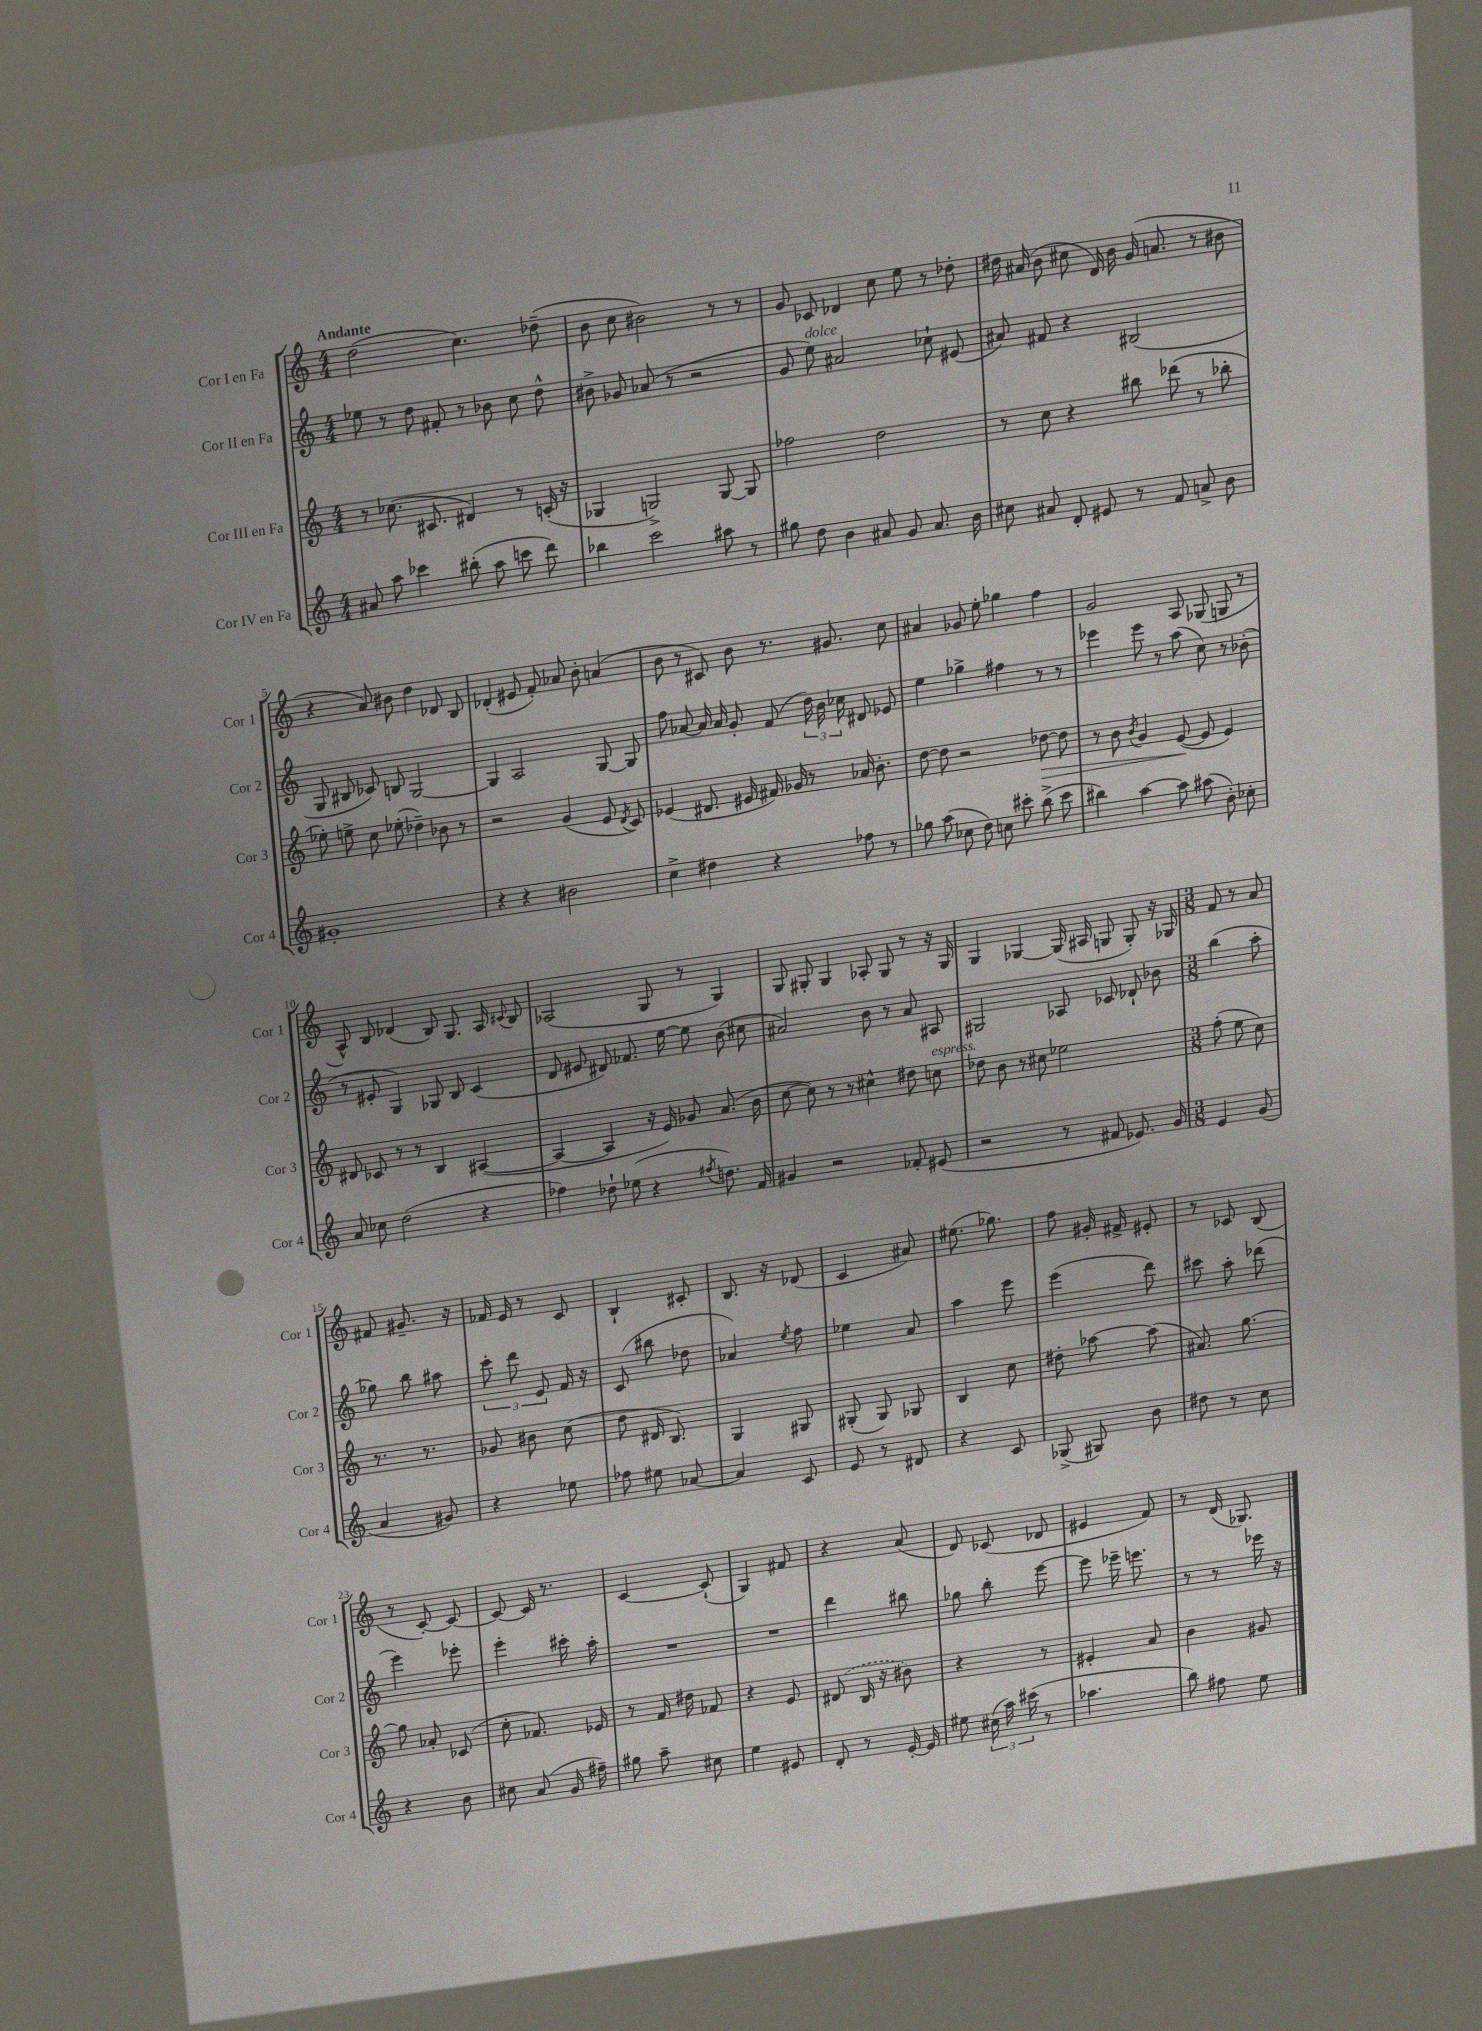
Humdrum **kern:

**kern	**kern	**kern	**kern
*staff4	*staff3	*staff2	*staff1
*clefG2	*clefG2	*clefG2	*clefG2
*k[]	*k[]	*k[]	*k[]
*M4/4	*M4/4	*M4/4	*M4/4
8a#/	8r	8ee-\	(2dd\
8aa\	(8.cc-\	8r	.
4ccc-\	.	8dd\	.
.	8.c#/	.	.
.	.	8f#'/	.
(8bb#'\	4d#/)	8r	4.cc\)
8aa\	.	8b-\	.
8ccc\	8r	8cc\	.
8ddd\)	(16c'/	8dd^^\	(8dd-~\
.	16r	.	.
=	=	=	=
4bb-\	4G-/	8b#^\	8b\
.	.	8g-/	8cc\
2ccc\	2G^/)	(8a-/	2b#\)
.	.	8r	.
.	.	2r	.
8aa#\	[8G/	.	8r
8r	8G/]	.	8r
=	=	=	=
8gg#\	2ff-\	8g/	8g/
8dd\	.	8ee\)	8c-/
4b\	.	2a#/	4d-/
8a#/	2dd\	.	8cc\
8g/	.	.	8ee\
8.a#/	.	8cc-`\	8r
.	.	(8e#/	8dd-'\
16b\	.	.	.
=	=	=	=
8cc#\	8r	8a#/)	16dd#\
.	.	.	(16a#/
8a#/	8cc\	8f#/	8b\
8d'/	4r	4r	8cc#\
8e#/	.	.	16d/)
.	.	.	16b\
8r	8bb#\	(2B#/	(16g/
.	.	.	8.a/
8f/	(8ddd-\	.	.
8a^/	8r	.	8r
8b\	8bb-'\	.	8b#\
=	=	=	=
1g#'	8ee-'\)	8G/	4r
.	8ee^\	8B#/	.
.	8cc\	8c-/)	8a/)
.	(8ee-'\	8B/	8b#\
.	4dd-~\)	[2G/	4dd\
.	8b-\	.	8d-/
.	8r	.	8B/
=	=	=	=
4r	2r	4G/]	(4d-'/
4r	.	2A/	8e#/
.	.	.	8f'/)
2b#\	(4g/	.	8a-/
.	.	.	8b'\
.	8e/	[8G/	(4a/
.	8qd/	.	.
.	8c/)	8G/]	.
=	=	=	=
4cc^\	(4e-/	8ff\	8b\
.	.	[8a-/	8r
4dd#\	8.d#/	16a-/]	8c#/)
.	.	16a-/	.
.	.	8g'/	8b\
.	16e#/	.	.
4r	16f#/)	(8f/	8.r
.	16g-/	.	.
.	8r	24dd\)	.
.	.	24b\	.
.	.	.	8.g#/
.	.	24cc-\	.
8ff-\	16a-/	8d#/	.
.	8.b'\	.	.
8r	.	8e-/	8cc\
=	=	=	=
8gg-\	[8dd\	4ee\	4a#/
(8aa\	8dd\]	.	.
8cc-\	2r	4gg-^\	8g-/
8dd\)	.	.	8ee'\
8cc\	.	4ff#\	4gg-\
8ccc#'\	.	.	.
(8bb^\	[8dd-\	8r	4ff\
8ccc#\	8dd-\]	8r	.
=	=	=	=
4bb#\)	8r	4eee-\	2g/
.	8b\	.	.
.	8qb/	.	.
[4aa\	4g/	8eee-\	.
.	.	8r	.
8aa\]	([8e/	(8aa\	8A/
(8aa#\	8e/]	8cc\)	(8G-/
8b'\)	4e/)	8r	8G/
8cc-'\	.	(8b-'\	8r
=	=	=	=
8a/	8d#/	8r	8A^^/)
8cc-\	8c-/	8e#'/	8B/
(2dd\	8r	4G/)	(4d-/
.	8r	.	.
.	4B/	8G-/	8B/)
.	.	8B/	8.G/
4r	([4A#/	(4c/	.
.	.	.	16A/
.	.	.	8qqc#/
.	.	.	8B/
=	=	=	=
4ff-\)	4A#/_	8d/	(2A-/
.	.	8e#/	.
8dd-`\	4A#/]	8d#/)	.
(8ee-\	.	8.f-/	.
4r	16r	.	8G/
.	16e/)	[16ee\	.
.	8g-/	8ee\]	8r
8qff#/	.	.	.
8.dd\)	(8.a/	(8b\	4G/)
.	.	8cc#\	.
16f/	16b\	.	.
=	=	=	=
4g#/	[8cc\	2a#/)	8G/
.	8cc\])	.	8G#'/
2r	8r	.	4G#/
.	8r	.	.
.	4cc#^^\	8b\	8A-'/
.	.	8r	8G#/
8f-'/	8dd#\	8a#/	8r
(8e#/	8cc\	8A#/	16r
.	.	.	16G#/
=	=	=	=
2r	8dd-\	2G#/	4G/
.	8b\	.	.
.	8r	.	[4G-/
.	8cc#\	.	.
8r	2ee-\	8A-/	(16G-/]
.	.	.	16A#/
8f#/	.	8c-/	8G/
8.e-/)	.	8d-`/	8G'/)
.	.	8b-\	16r
16g/	.	.	16G-/
=	=	=	=
*M3/8	*M3/8	*M3/8	*M3/8
4e/	(8ff'\	(4bb\	8f/
.	8ee\	.	8r
(8g/	8cc\)	8aa'\	8a/
=	=	=	=
4a/	8.r	8gg-\)	8f#/
.	.	8bb\	8.g#~/
.	8.r	.	.
8g#/)	.	8aa#\	.
.	.	.	16r
=	=	=	=
4r	8g-/	12ccc'\	16f-/
.	.	.	16e/
.	.	12ddd\	.
.	8b#\	.	8r
.	.	12e/	.
8ee-\	(8cc\	16f/	8c/
.	.	16r	.
=	=	=	=
8ff-\	8dd\	(8c/	4B`/
8ee#\	16d#/	8bb#\	.
.	8.B/)	.	.
[8a-/	.	8dd-\	8c#'/
=	=	=	=
4a-/]	4G/	4a-/)	8.B/
.	.	.	16r
.	.	8qee/	.
8c/	8G#/	8ff\	(8d-/
=	=	=	=
8e/	(8G#'/	4ee-\	4c/
8r	8G#/)	.	.
8d#/	8G-/	8a/	8a#/)
=	=	=	=
4r	4B/	4aa\	(8.ee#\
.	.	.	8.gg-\)
8c/	8cc\	8eee\	.
=	=	=	=
(8G-^/	8dd#'\	(4eee\	8ff\
8G#/)	[8aa-\	.	16g#'/
.	.	.	16f#^/
8b\	(8aa-\]	8ddd\)	8e#'/
=	=	=	=
8dd#\	8.a#/)	8ccc#\	8r
8r	.	8aa'\	8c-/
.	[8.gg\	.	.
8cc\	.	(8ddd-\	(8B/
=	=	=	=
4r	8gg\]	4eee\)	8r
.	8a-'/	.	[8c'/)
8b\	(8c-/	8eee-'\	8c/_
=	=	=	=
8cc#\	8cc'\	4eee'\	8c/_
(8a/	8.f-/)	.	16c/]
.	.	.	8.r
16g/	.	16ccc#'\	.
16ff#~\)	16e-/	16aa'\	.
=	=	=	=
8gg#\	8r	4.r	[4c/
8aa~\	16f/	.	.
.	16dd#\	.	.
8cc#\	8f-/	.	(8c`/]
=	=	=	=
4ee\	4r	4.r	4G/)
8e#/	8e/	.	8f#/
=	=	=	=
8d'/	(8d#/	4ddd\	4r
8r	16B/	.	.
.	16r	.	.
[16e'/	8b#\)	8bb#\	(8a/
16e/]	.	.	.
=	=	=	=
8ee#\	4r	8gg-\	8d/)
(24cc#\	.	8bb'\	(8c-/
24aa\)	.	.	.
(24ccc#\	.	.	.
8r	8r	[8eee\	8d-/
=	=	=	=
4.aa-\	4e#'/	8eee\]	4e#/
.	.	16eee-~\	.
.	.	8.eee\	.
.	8a/	.	8f/)
=	=	=	=
8bb\)	4b\	8r	8r
8ff#\	.	8r	(16d/
.	.	.	8.G-/)
8ee\	8g#/	16eee-\	.
.	.	16r	.
==	==	==	==
*-	*-	*-	*-
